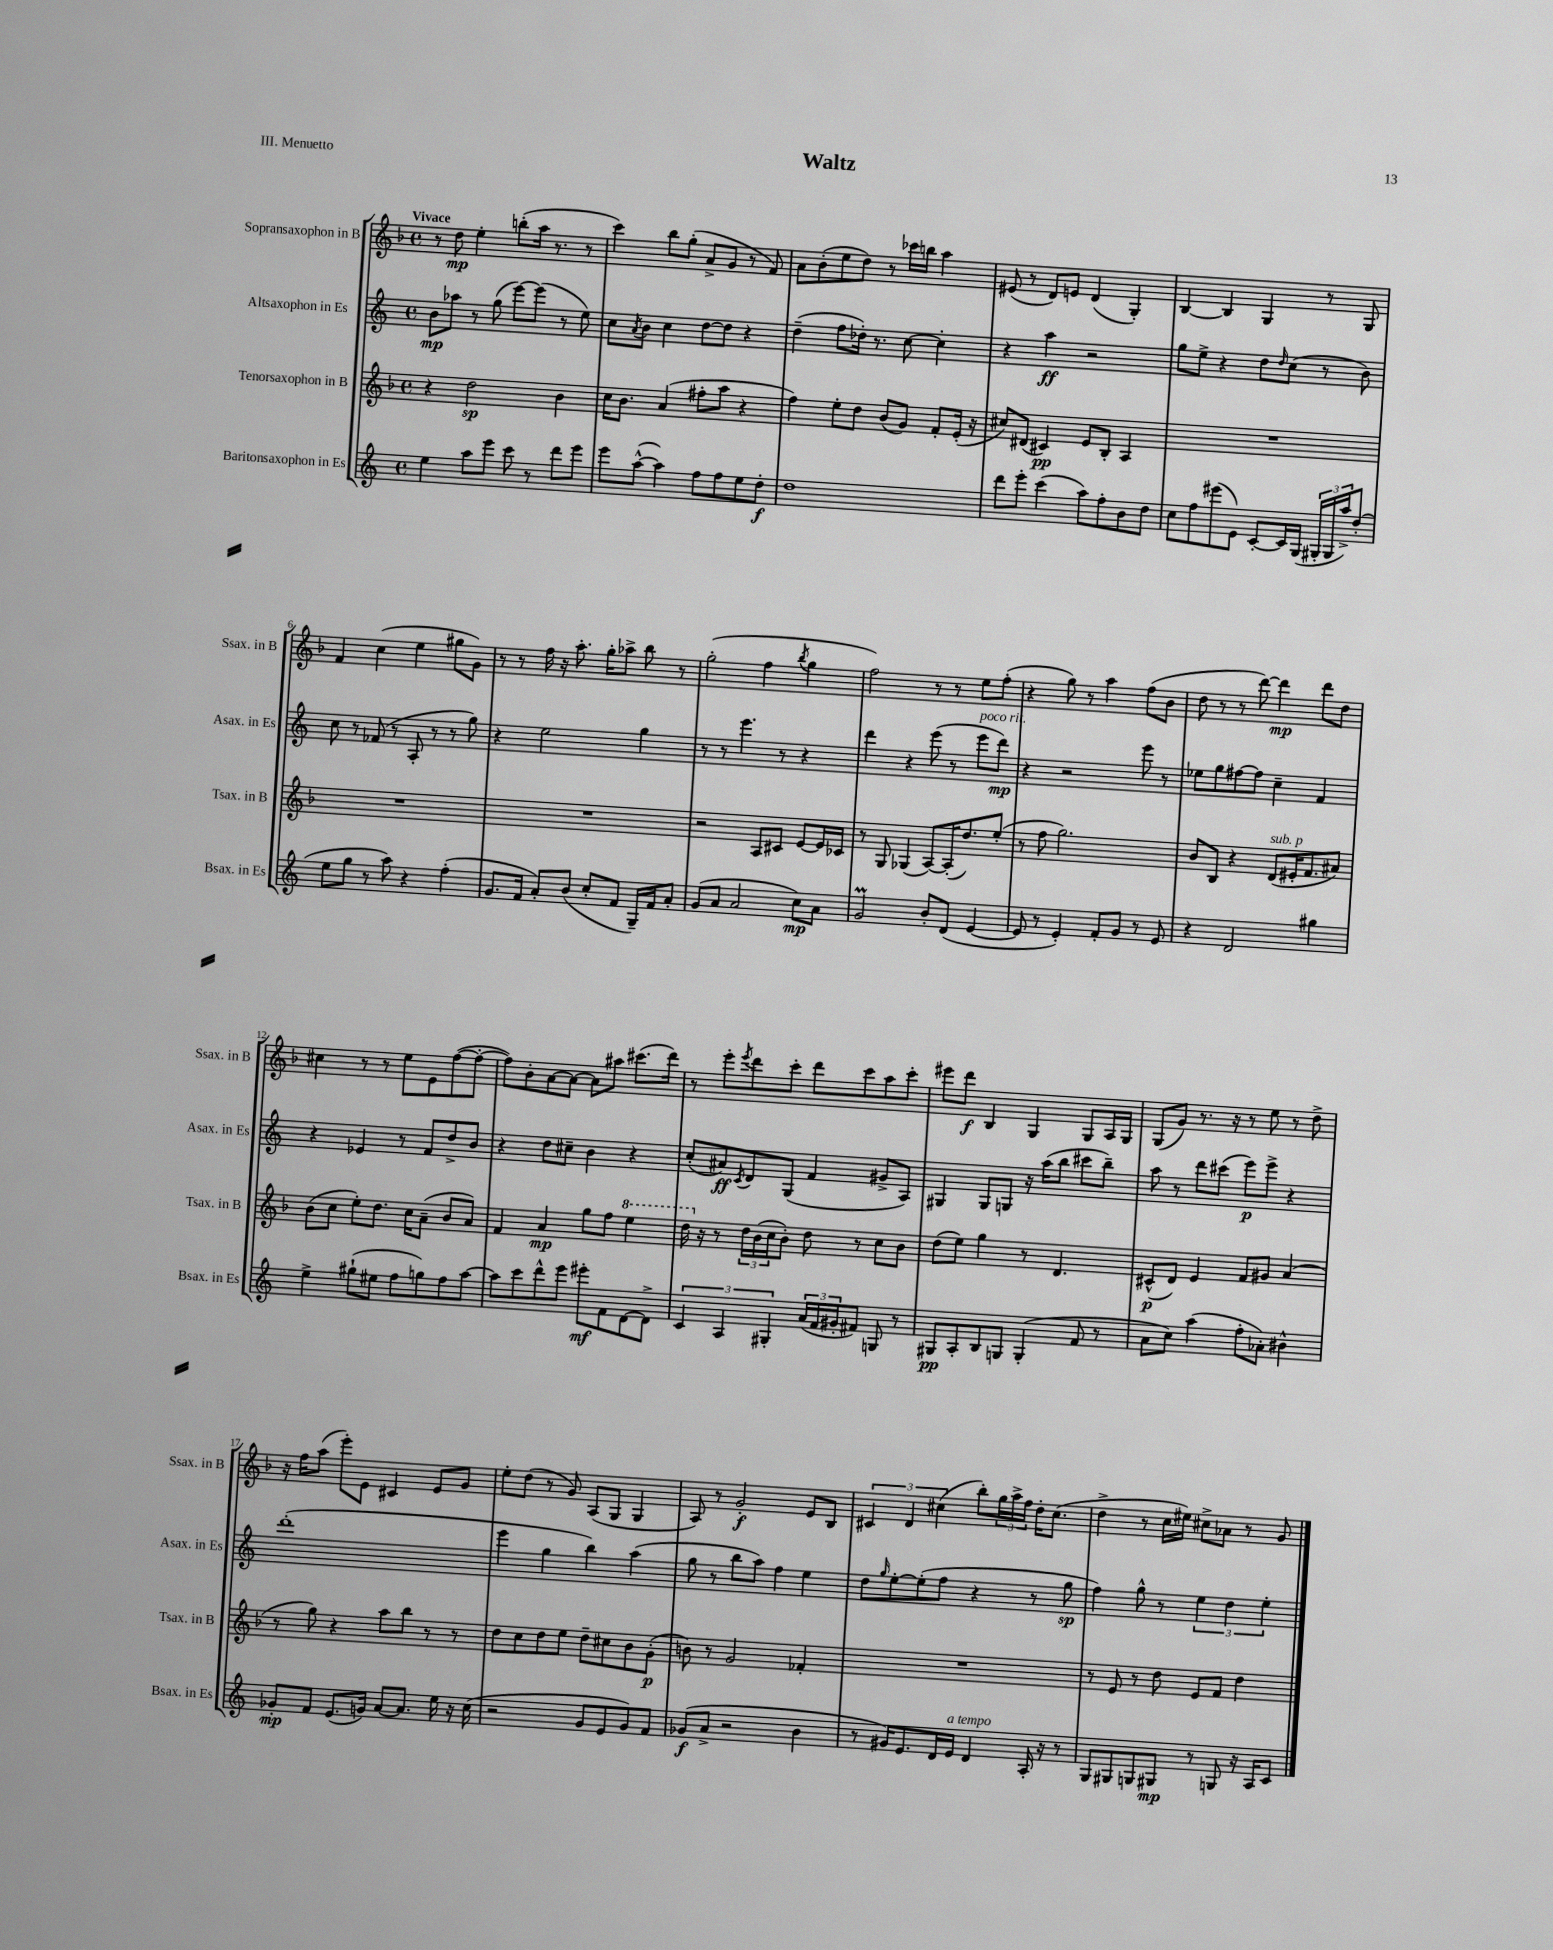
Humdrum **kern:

**kern	**dynam	**kern	**dynam	**kern	**dynam	**kern	**dynam
*part4	*part4	*part3	*part3	*part2	*part2	*part1	*part1
*staff4	*staff4	*staff3	*staff3	*staff2	*staff2	*staff1	*staff1
*I"Baritonsaxophon in Es	*	*I"Tenorsaxophon in B	*	*I"Altsaxophon in Es	*	*I"Sopransaxophon in B	*
*I'Bsax. in Es	*	*I'Tsax. in B	*	*I'Asax. in Es	*	*I'Ssax. in B	*
*clefG2	*	*clefG2	*	*clefG2	*	*clefG2	*
*k[]	*	*k[b-]	*	*k[]	*	*k[b-]	*
*M4/4	*	*M4/4	*	*M4/4	*	*M4/4	*
*met(c)	*	*met(c)	*	*met(c)	*	*met(c)	*
=1	=1	=1	=1	=1	=1	=1	=1
!	!	!	!	!	!	!LO:TX:a:B:t=Vivace	!
4ee\	.	4r	.	8b\L	mp	8r	.
.	.	.	.	8aa-X\J	.	8dd\	mp
8aa\L	.	2dd\	sp	8r	.	4ee'\	.
8eee\J	.	.	.	(8gg\	.	.	.
8ccc\	.	.	.	[8eee\L)	.	(8bbn'\L	.
8r	.	.	.	(8eee\J]	.	16aa\Jk	.
.	.	.	.	.	.	8.r	.
8ddd\L	.	4b-\	.	8r	.	.	.
8eee\J	.	.	.	8ee\)	.	8r	.
=2	=2	=2	=2	=2	=2	=2	=2
8eee\L	.	16cc\KL	.	8cc\L	.	4ccc\)	.
.	.	8.b-\J	.	.	.	.	.
.	.	.	.	8qa/	.	.	.
([8aa^^\J	.	.	.	8b\J	.	.	.
4aa\])	.	(4a/	.	4cc\	.	8bb-\L	.
.	.	.	.	.	.	(8gg'\J	.
8ff\L	.	8ff#X'\L	.	[8dd\L	.	8a^/L	.
8ff\	.	8aa\J	.	8dd\J]	.	8g/J	.
8ee\	.	4r	.	4r	.	8r	.
8dd'\J	f	.	.	.	.	8f/)	.
=3	=3	=3	=3	=3	=3	=3	=3
1dd	.	4ff\)	.	(4dd~\	.	8a\L	.
.	.	.	.	.	.	(8b-'\	.
.	.	8ee'\L	.	8ff\L	.	8ee\	.
.	.	8dd\J	.	16dd-X'\Jk)	.	8dd\J)	.
.	.	.	.	8.r	.	.	.
.	.	(8b-/L	.	.	.	8r	.
.	.	8g/J)	.	[8cc\	.	16ccc-X\LL	.
.	.	.	.	.	.	16bbn\JJ	.
.	.	8f'/L	.	4cc'\]	.	4aa\	.
.	.	(16e'/Jk	.	.	.	.	.
.	.	16r	.	.	.	.	.
=4	=4	=4	=4	=4	=4	=4	=4
8ddd\L	.	8cc#X/L)	.	4r	.	(8e#X/	.
8eee'\J	.	(8d#X/J	.	.	.	8r	.
(4ccc\	.	4c#X/)	pp	4aa\	ff	8d/L)	.
.	.	.	.	.	.	8en/J	.
8aa\L)	.	8e/L	.	2r	.	(4d/	.
8ff'\	.	8B-'/J	.	.	.	.	.
8b\	.	4A/	.	.	.	4G'/)	.
8dd\J	.	.	.	.	.	.	.
=5	=5	=5	=5	=5	=5	=5	=5
8cc\L	.	1r	.	8gg\L	.	[4B-/	.
8ff\	.	.	.	8ee^\J	.	.	.
(8eee#X\	.	.	.	4r	.	4B-/]	.
8e\J)	.	.	.	.	.	.	.
[8c'/L	.	.	.	8dd\L	.	4G/	.
.	.	.	.	16qqdd/	.	.	.
16c/L]	.	.	.	(8cc\J	.	.	.
(16G/JJ	.	.	.	.	.	.	.
24G#X'/LL	.	.	.	8r	.	8r	.
24G#/	.	.	.	.	.	.	.
24aa^/J)	.	.	.	.	.	.	.
(8dd'/J	.	.	.	8b\)	.	8G/	.
!!LO:LB:g=z
=6	=6	=6	=6	=6	=6	=6	=6
8ee\L	.	1r	.	8cc\	.	4f/	.
8gg\J	.	.	.	8r	.	.	.
8r	.	.	.	(8f-X/	.	(4cc\	.
8aa\)	.	.	.	8r	.	.	.
4r	.	.	.	8A'/	.	4ee\	.
.	.	.	.	8r	.	.	.
(4ff'\	.	.	.	8r	.	8gg#X\L	.
.	.	.	.	8gg\)	.	8g\J)	.
=7	=7	=7	=7	=7	=7	=7	=7
8.g/L	.	1r	.	4r	.	8r	.
.	.	.	.	.	.	8r	.
16f/Jk	.	.	.	.	.	.	.
8a'/L)	.	.	.	2ee\	.	16ff\	.
.	.	.	.	.	.	16r	.
(8b/J	.	.	.	.	.	8.aa'\	.
8cc'/L	.	.	.	.	.	.	.
.	.	.	.	.	.	16gg'\KL	.
8f/J	.	.	.	.	.	8aa-X^\J	.
16G~/LL)	.	.	.	4gg\	.	8bb-\	.
16f/J	.	.	.	.	.	.	.
8a'/J	.	.	.	.	.	8r	.
=8	=8	=8	=8	=8	=8	=8	=8
(8g/L	.	2r	.	8r	.	(2gg'\	.
8a/J	.	.	.	8r	.	.	.
2a/	.	.	.	4.eee\	.	.	.
.	.	8A/L	.	.	.	4ff\	.
.	.	8c#X/J	.	8r	.	.	.
.	.	.	.	.	.	8qbb-/	.
8cc\L)	mp	[8e/L	.	4r	.	4gg\	.
8a\J	.	16e/L]	.	.	.	.	.
.	.	16c-X/JJ	.	.	.	.	.
=9	=9	=9	=9	=9	=9	=9	=9
2gM/	.	8r	.	4ddd\	.	2ff\)	.
.	.	8G/	.	.	.	.	.
.	.	(4G-X/	.	4r	.	.	.
8b'/L	.	[8A/L)	.	(8eee\	.	8r	.
(8d/J	.	(16A'/K]	.	8r	.	8r	.
.	.	8.dd/)	.	.	.	.	.
!	!	!	!	!LO:TX:a:i:t=poco rit.	!	!	!
[4e/	.	.	.	8eee\L	.	8ee\L	.
.	.	(8ee'/J	.	8ddd\J)	mp	(8ff'\J	.
=10	=10	=10	=10	=10	=10	=10	=10
8e/]	.	8r	.	4r	.	4r	.
8r	.	8ff\	.	.	.	.	.
4e'/)	.	2.gg\)	.	2r	.	8gg\)	.
.	.	.	.	.	.	8r	.
8f'/L	.	.	.	.	.	4aa\	.
8g/J	.	.	.	.	.	.	.
8r	.	.	.	8eee\	.	(8ff\L	.
8e/	.	.	.	8r	.	8b-\J	.
=11	=11	=11	=11	=11	=11	=11	=11
4r	.	8b-/L	.	8ee-X\L	.	8dd\	.
.	.	8B-/J	.	8gg\	.	8r	.
2d/	.	4r	.	[8ff#X\	.	8r	.
.	.	.	.	8ff#\J]	.	[8ddd\)	.
!	!	!LO:TX:a:i:t=sub. p	!	!	!	!	!
.	.	(8d/L	.	4cc~\	.	4ddd\]	mp
.	.	16e#X'/K	.	.	.	.	.
.	.	8.f/	.	.	.	.	.
4gg#X\	.	.	.	4f/	.	8ddd\L	.
.	.	8a#X/J)	.	.	.	8dd\J	.
!!LO:LB:g=z
=12	=12	=12	=12	=12	=12	=12	=12
4ee^\	.	(8b-\L	.	4r	.	4cc#X\	.
.	.	8cc\J	.	.	.	.	.
(8gg#X`\L	.	8ee'\L)	.	4e-X/	.	8r	.
8ee#X\J	.	8.dd\J	.	.	.	8r	.
8ff\L	.	.	.	8r	.	8ee\L	.
.	.	16cc\KL	.	.	.	.	.
8ggn\)	.	(8a~\J	.	8f/L	.	8e\	.
8ff\	.	8b-/L	.	8dd^/	.	([8ff\	.
[8aa\J	.	8a/J)	.	8b/J	.	8ff'\J_	.
=13	=13	=13	=13	=13	=13	=13	=13
8aa\L]	.	4f/	.	4r	.	8ff\L])	.
8ccc\	.	.	.	.	.	8b-'\	.
8ddd^^\	.	4a/	mp	8dd\L	.	[8a\	.
8eee\J	.	.	.	8cc#X~\J	.	8a\J_	.
8eee#X'\L	mf	8gg\L	.	4b\	.	8a\L]	.
8f\	.	8ff\J	.	.	.	8aa#X\J	.
*	*	*8va	*	*	*	*	*
[8d\	.	4eee\	.	4r	.	(8.ccc#X\L	.
8d^\J]	.	.	.	.	.	.	.
.	.	.	.	.	.	16ddd\Jk)	.
=14	=14	=14	=14	=14	=14	=14	=14
6c/	.	16ddd\	.	(8cc'/L	.	8r	.
*	*	*X8va	*	*	*	*	*
.	.	16r	.	.	.	.	.
.	.	8r	.	8a#X/)	ff	8eee'\L	.
6A/	.	.	.	.	.	.	.
.	.	.	.	8qc/	.	8qeee/	.
.	.	24dd\LL	.	8d/	.	8ddd\	.
.	.	(24b-\	.	.	.	.	.
6G#X'/	.	24cc\J	.	.	.	.	.
.	.	8b-'\J)	.	(8G/J	.	8ccc'\J	.
(24a/LL	.	8dd\	.	4f/	.	8ddd\L	.
24f/	.	.	.	.	.	.	.
24g#X'/J	.	.	.	.	.	.	.
8f#X/J)	.	8r	.	.	.	8ccc\	.
8Gn/	.	8cc\L	.	8g#X^/L	.	8aa\	.
8r	.	8b-\J	.	8A/J)	.	8ccc'\J	.
=15	=15	=15	=15	=15	=15	=15	=15
8G#X/L	pp	(8dd\L	.	4G#X/	.	8eee#X\L	.
8A'/	.	8ee\J)	.	.	.	8ddd\J	f
8B/	.	4gg\	.	8G#/L	.	4B-/	.
8Gn/J	.	.	.	8Gn/J	.	.	.
(4G'/	.	8r	.	16r	.	4G/	.
.	.	.	.	(16aa\KL	.	.	.
.	.	4.d/	.	8bb\J	.	.	.
8f/	.	.	.	8ccc#X\L	.	8G/L	.
8r	.	.	.	8bb~\J)	.	16A/L	.
.	.	.	.	.	.	16G/JJ	.
=16	=16	=16	=16	=16	=16	=16	=16
8a\L	.	(8c#X^^/L	p	8aa\	.	(8G/L	.
8cc\J)	.	8d/J)	.	8r	.	8g/J)	.
(4aa\	.	4e/	.	8ddd\L	.	8.r	.
.	.	.	.	(8ccc#X\J	.	.	.
.	.	.	.	.	.	16r	.
8ff'\L	.	8f/L	.	8eee\L)	p	8r	.
8a-X'\J)	.	8g#X/J	.	8eee^\J	.	8ee\	.
4b#X^^\	.	(4a/	.	4r	.	8r	.
.	.	.	.	.	.	8dd^\	.
!!LO:LB:g=z
=17	=17	=17	=17	=17	=17	=17	=17
8g-X'/L	mp	8r	.	(1ddd'	.	16r	.
.	.	.	.	.	.	16ff\KL	.
8f/J	.	8gg\)	.	.	.	(8aa\J	.
(8.e/L	.	4r	.	.	.	8eee'\L)	.
.	.	.	.	.	.	8e\J	.
16gn/Jk)	.	.	.	.	.	.	.
[8a/L	.	8aa\L	.	.	.	4c#X/	.
8.a/J]	.	8bb-\J	.	.	.	.	.
.	.	8r	.	.	.	8e/L	.
16ee\	.	.	.	.	.	.	.
16r	.	8r	.	.	.	8g/J	.
(16cc\	.	.	.	.	.	.	.
=18	=18	=18	=18	=18	=18	=18	=18
2r	.	8dd\L	.	4eee\	.	8ee'\L	.
.	.	8cc\	.	.	.	(8dd\J	.
.	.	8dd\	.	4gg\	.	8r	.
.	.	8ee\J	.	.	.	8g/)	.
8g/L	.	8dd~\L	.	4bb\)	.	(8A/L	.
8e/	.	8cc#X\	.	.	.	8G/J	.
8g/)	.	8b-\	.	(4aa\	.	4G/	.
8f/J	.	(8g'\J	p	.	.	.	.
=19	=19	=19	=19	=19	=19	=19	=19
(8g-X/L	f	8bn\)	.	8gg\	.	8A/)	.
8a^/J	.	8r	.	8r	.	8r	.
2r	.	2g/	.	8bb\L	.	2g'/	f
.	.	.	.	8aa\J)	.	.	.
.	.	.	.	4ff\	.	.	.
4b\	.	4f-X'/	.	4ee\	.	8e/L	.
.	.	.	.	.	.	8B-/J	.
=20	=20	=20	=20	=20	=20	=20	=20
8r	.	1r	.	8dd\L	.	6c#X/	.
.	.	.	.	16qqgg/	.	.	.
16g#X/KL)	.	.	.	[8ee'\	.	.	.
.	.	.	.	.	.	6d/	.
8.e/	.	.	.	.	.	.	.
.	.	.	.	(8ee'\]	.	.	.
.	.	.	.	.	.	(6cc#X\	.
16d/L	.	.	.	8ff\J	.	.	.
!LO:TX:a:i:t=a tempo	!	!	!	!	!	!	!
16e/JJ	.	.	.	.	.	.	.
4d/	.	.	.	4r	.	8bb-'\L)	.
.	.	.	.	.	.	24gg\L	.
.	.	.	.	.	.	24aa^\	.
.	.	.	.	.	.	24ff\JJ	.
16A'/	.	.	.	8r	.	16dd'\KL	.
16r	.	.	.	.	.	(8.cc#\J	.
8r	.	.	.	8gg\	sp	.	.
=21	=21	=21	=21	=21	=21	=21	=21
8G/L	.	8r	.	4ff\)	.	4dd^\	.
8G#X/	.	8e/	.	.	.	.	.
8Gn/	.	8r	.	8gg^^\	.	8r	.
8G#X/J	mp	8dd\	.	8r	.	16cc\LL	.
.	.	.	.	.	.	16ee#X\JJ)	.
8r	.	8e/L	.	6ee\	.	8cc#X^\L	.
8Gn/	.	8f/J	.	.	.	8a-X\J	.
.	.	.	.	6dd\	.	.	.
16r	.	4dd\	.	.	.	8r	.
16A/KL	.	.	.	.	.	.	.
.	.	.	.	6ee'\	.	.	.
8c/J	.	.	.	.	.	8g/	.
==	==	==	==	==	==	==	==
*-	*-	*-	*-	*-	*-	*-	*-
